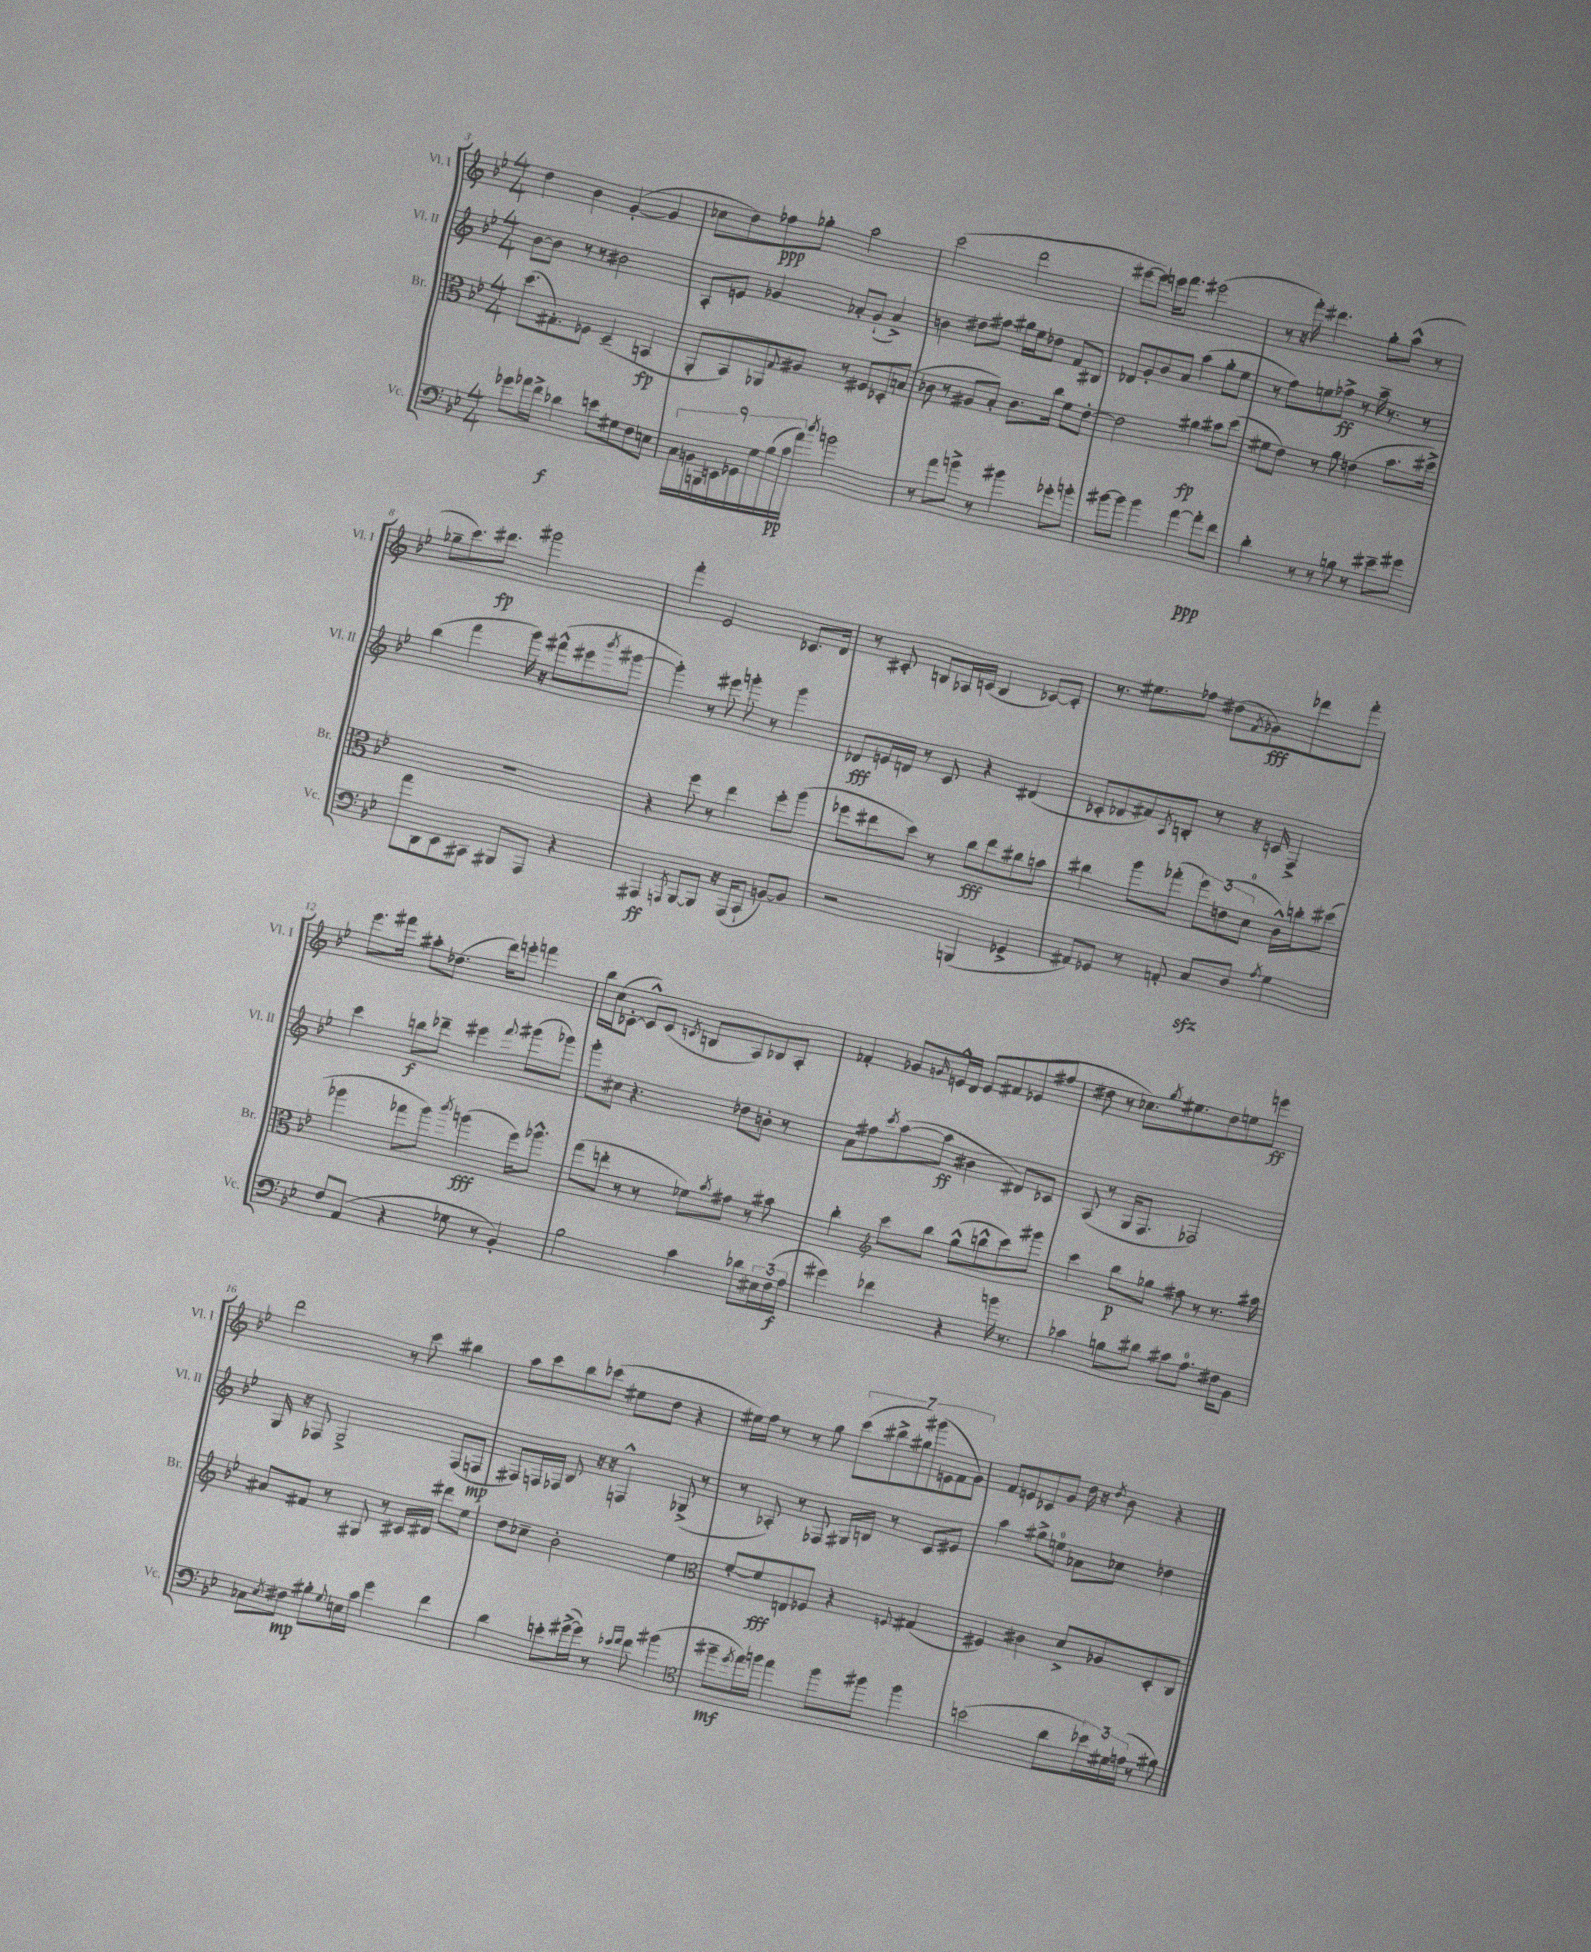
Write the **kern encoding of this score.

**kern	**dynam	**kern	**dynam	**kern	**dynam	**kern	**dynam
*part4	*part4	*part3	*part3	*part2	*part2	*part1	*part1
*staff4	*staff4	*staff3	*staff3	*staff2	*staff2	*staff1	*staff1
*I"Vc.	*	*I"Br.	*	*I"Vl. II	*	*I"Vl. I	*
*I'Vc.	*	*I'Br.	*	*I'Vl. II	*	*I'Vl. I	*
*clefF4	*	*clefC3	*	*clefG2	*	*clefG2	*
*k[b-e-]	*	*k[b-e-]	*	*k[b-e-]	*	*k[b-e-]	*
*M4/4	*	*M4/4	*	*M4/4	*	*M4/4	*
=3	=3	=3	=3	=3	=3	=3	=3
8g-X\L	.	(8.dd\L	.	[8b-\L	.	4dd\	.
16a-X\L	.	.	.	8b-\J]	.	.	.
16f^\JJ	.	8.G#X'\)	.	.	.	.	.
4d-X\	f	.	.	8r	.	4b-\	.
.	.	8F-X\J	.	8r	.	.	.
8en\L	.	(4D~/	.	2b#X\	.	([4g'/	.
8G#X\	.	.	.	.	.	.	.
8F\	.	4BBn/	fp	.	.	4g/]	.
8En\J	.	.	.	.	.	.	.
=4	=4	=4	=4	=4	=4	=4	=4
18C\LL	.	8AA'/L	.	8A'/L	.	8cc-X\L	.
18BBn\	.	.	.	.	.	.	.
18BBBn\	.	.	.	.	.	.	.
.	.	8BB-/)	.	8en/J	.	8dd\)	.
18EEn\	.	.	.	.	.	.	.
18GG-X\	.	.	.	.	.	.	.
.	.	8AA-X/	.	4g-X/	.	8ff-X\	ppp
18G\	.	.	.	.	.	.	.
(18B-\	.	.	.	.	.	.	.
.	.	8qqG/	.	.	.	.	.
.	.	8A#X/J	.	.	.	8gg-X'\J	.
18c\	pp	.	.	.	.	.	.
18a\JJ)	.	.	.	.	.	.	.
8qdd/	.	.	.	.	.	.	.
2bn\	.	8r	.	8a-X'/L	.	2aa\	.
.	.	8F#X/L	.	(8g-`/J	.	.	.
.	.	8D-X'/	.	4a-^/)	.	.	.
.	.	(8Bn/J	.	.	.	.	.
=5	=5	=5	=5	=5	=5	=5	=5
8r	.	8c-X\	.	4bn\	.	(2ccc\	.
8a\L	.	8r	.	.	.	.	.
8bn^\J	.	8A#X/L	.	8dd#X\L	.	.	.
8r	.	8B-'/J)	.	8ff#X\J	.	.	.
4b#X\	.	8.c-\L	.	16gg#X\LL	.	2ddd\	.
.	.	.	.	16ee-\J	.	.	.
.	.	.	.	8dd-X\J	.	.	.
.	.	16cc\Jk	.	.	.	.	.
8g-X'\L	.	8f\L	.	8f/L	.	.	.
8bn'\J	.	[8e-'\J	.	8B#X/J	.	.	.
=6	=6	=6	=6	=6	=6	=6	=6
[8b#X\L	.	2e-\]	.	8d-X/L	.	[8eee#X\L	.
8b#\J]	.	.	.	8g'/	.	8eee#\J])	.
4b#\	.	.	.	8b-/	.	16eeen\KL	.
.	.	.	.	.	.	8.fff\J	.
.	.	.	.	8a/J	.	.	.
[4a\	.	4a#X\	fp	(4aa\	.	(2eee#X\	.
8a'\L]	ppp	8b#X\L	.	8gg'\L	.	.	.
8f\J	.	(8dd\J	.	8ee-\J	.	.	.
=7	=7	=7	=7	=7	=7	=7	=7
4d'\	.	8f#X\L	.	8r	.	8r	.
.	.	8e-\J)	.	8ff\L)	.	16r	.
.	.	.	.	.	.	16fff'\)	.
8r	.	8r	.	8een\	.	4.ddd#X\	.
8r	.	8a\	.	8ff-X^\J	ff	.	.
8Bn\	.	(4en\	.	8r	.	.	.
8r	.	.	.	16aa~\	.	8gg'\L	.
.	.	.	.	8.r	.	.	.
8e#X~\L	.	8.b-\L	.	.	.	(8aa^^\J	.
8g#X\J	.	.	.	8r	.	8r	.
.	.	16dd#X^\Jk)	.	.	.	.	.
!!LO:LB:g=z
=8	=8	=8	=8	=8	=8	=8	=8
8a\L	.	1r	.	(4bb-\	.	8gg-X~\L	.
8DD\	.	.	.	.	.	8.ccc\)	.
8EE-\	.	.	.	4fff\	.	.	.
.	.	.	.	.	.	8.ddd#X\J	fp
8CC#X\J	.	.	.	.	.	.	.
8BBB#X/L	.	.	.	16ggg\)	.	2ggg#X\	.
.	.	.	.	16r	.	.	.
8AAA/J	.	.	.	(8fff#X^^\L	.	.	.
4r	.	.	.	8eee#X\	.	.	.
.	.	.	.	8qbbb-/	.	.	.
.	.	.	.	[8ggg#X\J	.	.	.
=9	=9	=9	=9	=9	=9	=9	=9
4AAA#X/	ff	4r	.	4ggg#'\])	.	4fff'\	.
8qAAAn/	.	.	.	.	.	.	.
[8BBB-/L	.	8ff\	.	8r	.	2e-/	.
8BBB-/J]	.	8r	.	8eee#X\	.	.	.
16r	.	4ee-\	.	8gggn'\	.	.	.
(16AAA/KL	.	.	.	.	.	.	.
8CC`/J	.	.	.	8r	.	.	.
[8BBn/L)	.	8ff'\L	.	4ggg\	.	8.c-X/L	.
8BB/J]	.	(8aa\J	.	.	.	.	.
.	.	.	.	.	.	16d/Jk	.
=10	=10	=10	=10	=10	=10	=10	=10
2r	.	8ff-X\L	.	8d-X/L	fff	8r	.
.	.	8ee#X\	.	16en/L	.	8c#X'/	.
.	.	.	.	16dn/JJ	.	.	.
.	.	8dd\J)	.	8r	.	8Bn/L	.
.	.	8r	.	8c/	.	16A-X/L	.
.	.	.	.	.	.	(16cn/JJ	.
(4BBBn/	.	8cc\L	fff	4r	.	4B/	.
.	.	8ee#\	.	.	.	.	.
4GG-X^/	.	8cc#X\	.	(4d#X/	.	[8c-X/L)	.
.	.	8bn\J	.	.	.	8c-'/J]	.
=11	=11	=11	=11	=11	=11	=11	=11
8AA#X/L)	.	4cc#X\	.	8c-X'/L	.	8.r	.
8GG-X/J	.	.	.	8d-X/	.	.	.
.	.	.	.	.	.	8.ee#X\L	.
8r	.	8aa\L	.	8f#X/)	.	.	.
.	.	.	.	8qA/	.	.	.
8AAn'/	.	(8gg-X'\J	.	8Bn'/J	.	8ff-X\J	.
8Czz/L	.	12ff\L)	.	8r	.	(8dd#X\L	.
.	.	(12en\	.	.	.	.	.
.	.	.	.	.	.	8qf/	.
8D/J	.	.	.	16r	.	8g-X\)	fff
.	.	12d\J	.	.	.	.	.
.	.	.	.	16cn/	.	.	.
8qA/	.	.	.	.	.	.	.
4G\	.	16c^^\LL)	.	4F^/	.	8ddd-X\	.
.	.	16ccn'\J	.	.	.	.	.
.	.	(8dd#X\J	.	.	.	8fff'\J	.
!!LO:LB:g=z
=12	=12	=12	=12	=12	=12	=12	=12
8F/L	.	4aa-X\	.	4ccc\	.	8.eee-\L	.
(8AA/J	.	.	.	.	.	.	.
.	.	.	.	.	.	16fff#X\Jk	.
4r	.	8gg-X\L	.	8bbn\L	f	8aa#X'\L	.
.	.	8aa-\J)	.	8ddd-X~\J	.	(8.dd-X\J	.
.	.	8qccc/	.	.	.	.	.
8G-X\	.	(4aan\	fff	4eee#X\	.	.	.
.	.	.	.	.	.	16ddd\KL)	.
8r	.	.	.	.	.	8eeen'\J	.
.	.	.	.	8qqfff/	.	.	.
4BB-'/)	.	16ff\KL)	.	(8ggg#X\L	.	4fffn\	.
.	.	8.aa-X^^\J	.	.	.	.	.
.	.	.	.	8ggg-X\J)	.	.	.
=13	=13	=13	=13	=13	=13	=13	=13
2B-\	.	(8gg\L	.	8ggg'\L	.	16bb-\LL	.
.	.	.	.	.	.	(16cc\J	.
.	.	8een'\J	.	8cc#X\J	.	[8c-X'\J	.
.	.	8r	.	4.r	.	8c-^^/L])	.
.	.	8r	.	.	.	(8c-/J	.
.	.	.	.	.	.	8qcn/	.
4c\	.	8f-X\L)	.	.	.	8Bn/L	.
.	.	8qb-/	.	.	.	.	.
.	.	8g#X\J	.	8dd-X\L	.	8A/)	.
8d-X\L	.	8r	.	8bn'\J	.	8B-X/	.
24E#X\L	.	8b#X\	.	8r	.	8A'/J	.
(24F\	.	.	.	.	.	.	.
24A\JJ	f	.	.	.	.	.	.
=14	=14	=14	=14	=14	=14	=14	=14
4g#X\)	.	4cc'\	.	8a\L	.	4f-X'/	.
.	.	.	.	8ff#X\	.	.	.
*	*	*clefG2	*	*	*	*	*
.	.	.	.	8qccc/	.	.	.
4f-X\	.	8ccc\L	.	([8aa\	.	8g-X/L	.
.	.	.	.	.	.	16qqgn/	.
.	.	8bb-\J	.	8aa\J]	ff	16en^^/L	.
.	.	.	.	.	.	16d/JJ	.
4r	.	(8gg^^\L	.	4b#X\	.	8e/L	.
.	.	8bbn^^\	.	.	.	8f#X/	.
16bn\	.	8ccc\)	.	8d#X/L)	.	(8e-X/	.
8.r	.	.	.	.	.	.	.
.	.	8ggg#X\J	.	8c-X/J	.	8ff#X/J	.
=15	=15	=15	=15	=15	=15	=15	=15
4c-X\	.	4ccc\	.	(8A/	.	8dd#X\	.
.	.	.	.	8r	.	8r	.
8Bn\L	.	8bb-\L	p	16G/KL	.	8.cc-X\L)	.
.	.	.	.	8.F/J	.	.	.
8d#X\J	.	8gg-X\J	.	.	.	.	.
.	.	.	.	.	.	8qgg/	.
.	.	.	.	.	.	8.ee#X\	.
8c#X\L	.	8ff#X\	.	2F-X/)	.	.	.
8.A\J	.	8r	.	.	.	8dd#\	.
.	.	8.r	.	.	.	8een\	.
16F#X\KL	.	.	.	.	.	.	.
8BB-\J	.	.	.	.	.	8eeen\J	ff
.	.	16aa#X\	.	.	.	.	.
!!LO:LB:g=z
=16	=16	=16	=16	=16	=16	=16	=16
8C-X\L	.	8a#X/L	.	16G/	.	2ddd\	.
.	.	.	.	16r	.	.	.
8qE-/	.	.	.	.	.	.	.
8F#X\J	mp	8f#X/J	.	8F-X/	.	.	.
8B#X'\L	.	8r	.	2G^/	.	.	.
8qqG/	.	.	.	.	.	.	.
16En\L	.	8G#X/	.	.	.	.	.
16c\JJ	.	.	.	.	.	.	.
4g\	.	8r	.	.	.	8r	.
.	.	16c#X/LL	.	.	.	8ccc\	.
.	.	16d#X/JJ	.	.	.	.	.
4f\	.	8ddd#X\L	.	(8F-/L	.	4bb#X\	.
.	.	8ee-\J	.	8Fn/J	mp	.	.
=17	=17	=17	=17	=17	=17	=17	=17
4d\	.	8dd\L	.	8F#X/L)	.	8aa\L	.
.	.	8cc-X~\J	.	16Fn/L	.	8ccc\	.
.	.	.	.	16F-X/JJ	.	.	.
8en'\L	.	2b-'\	.	8B-/	.	8bb-\	.
([16g#X^\L	.	.	.	16r	.	(8ccc-X\J	.
16g#\JJ])	.	.	.	16r	.	.	.
8r	.	.	.	4Fn^^/	.	8ee#X\L	.
16qqe-X/LL	.	.	.	.	.	.	.
16qqf/JJ	.	.	.	.	.	.	.
8f\	.	.	.	.	.	8dd\J	.
(4b#X\	.	4ee-\	.	(8G-X^/	.	4r	.
.	.	.	.	8r	.	.	.
=18	=18	=18	=18	=18	=18	=18	=18
*clefC4	*	*clefC3	*	*	*	*	*
8ff#X~\L	mf	[8f'/L	.	8r	.	16ee#X\LL)	.
.	.	.	.	.	.	16ff\JJ	.
8qdd/	.	.	.	.	.	.	.
16ee-\L)	.	8f/]	fff	8A-X'/)	.	8r	.
16ffn\JJ	.	.	.	.	.	.	.
4ee-\	.	8En/	.	8r	.	8r	.
.	.	8F-X/J	.	8F-X/	.	8gg\	.
8ff\L	.	4r	.	16G#X/LL	.	(14ccc\L	.
.	.	.	.	16Bn/JJ	.	.	.
.	.	.	.	.	.	14bb#X^\	.
8ff#X\J	.	.	.	8r	.	.	.
.	.	.	.	.	.	14gg#X\)	.
.	.	.	.	.	.	(14ggg#X\	.
.	.	8qqFn/	.	.	.	.	.
4ff#\	.	(4G#X/	.	8c/L	.	.	.
.	.	.	.	.	.	14en\	.
.	.	.	.	.	.	14f\	.
.	.	.	.	8e#X/J	.	.	.
.	.	.	.	.	.	14g\J)	.
=19	=19	=19	=19	=19	=19	=19	=19
(2bn\	.	4F#X/)	.	4aa\	.	8f/L	.
.	.	.	.	.	.	8en/	.
.	.	4c#X\	.	8gg#X^\L	.	8c-X/	.
.	.	.	.	8een\J	.	8g/J	.
8a\L	.	8d^/L	.	8a-X\L	.	16dd\	.
.	.	.	.	.	.	16r	.
.	.	.	.	.	.	8qdd/	.
24b-X\L)	.	8A-X/	.	8cc-X\J	.	8b-\	.
24d#X\	.	.	.	.	.	.	.
(24en\JJ	.	.	.	.	.	.	.
8r	.	8D'/	.	4dd-X\	.	4r	.
8f#X\)	.	8C/J	.	.	.	.	.
==	==	==	==	==	==	==	==
*-	*-	*-	*-	*-	*-	*-	*-
